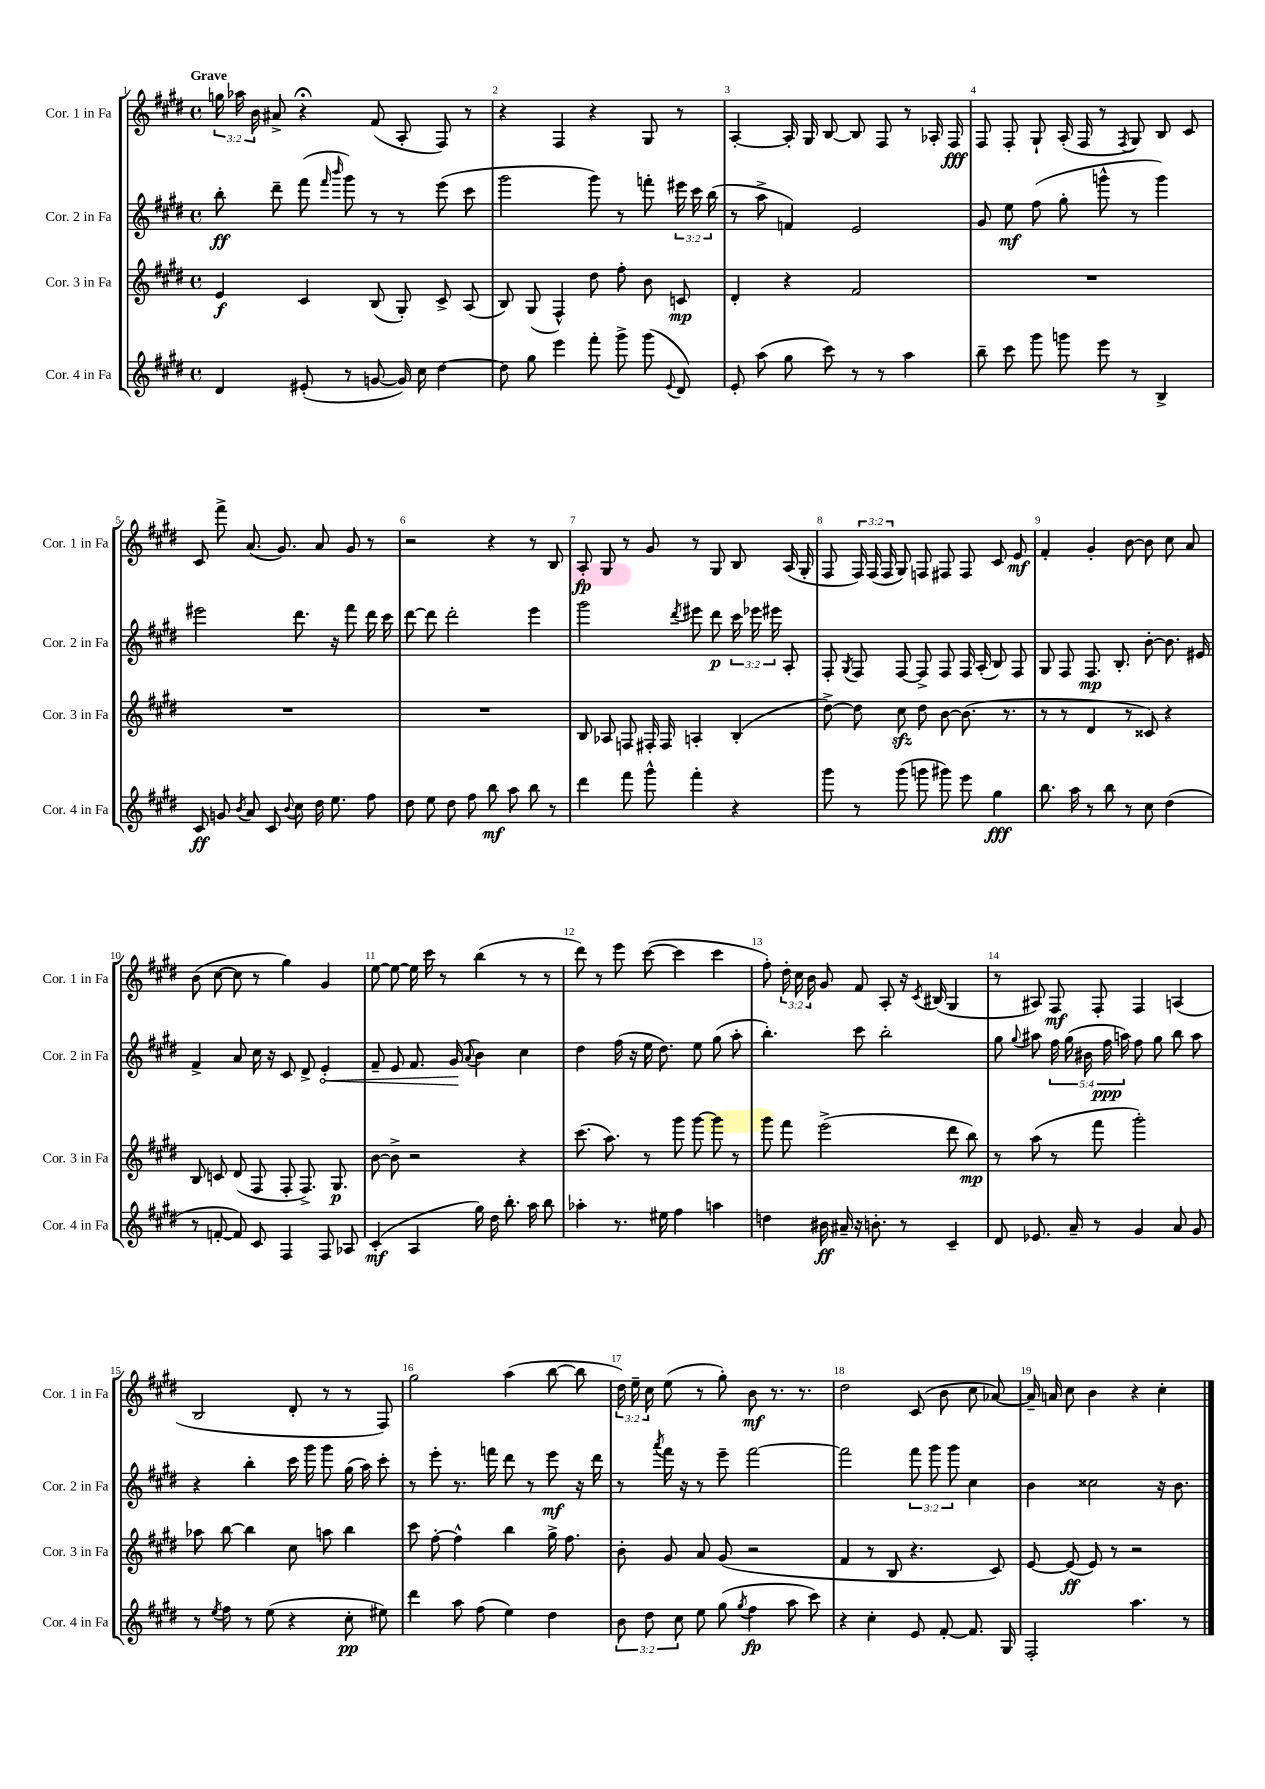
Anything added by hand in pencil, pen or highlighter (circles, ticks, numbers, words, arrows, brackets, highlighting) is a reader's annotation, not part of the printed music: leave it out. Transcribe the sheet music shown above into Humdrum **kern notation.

**kern	**kern	**kern	**kern
*staff4	*staff3	*staff2	*staff1
*clefG2	*clefG2	*clefG2	*clefG2
*k[f#c#g#d#]	*k[f#c#g#d#]	*k[f#c#g#d#]	*k[f#c#g#d#]
*M4/4	*M4/4	*M4/4	*M4/4
*met(c)	*met(c)	*met(c)	*met(c)
4d#	4e	8bb'	24gg
.	.	.	24aa-
.	.	.	24b
.	.	8ddd#~	8a#^
(8e#'	4c#	(8fff#	4r;
.	.	16qqfff#	.
.	.	16qqbbb	.
8r	.	8ggg#)	.
[8g	(8B	8r	(8f#
16g])	8G#')	8r	8A'
16cc#	.	.	.
[4dd#	8c#^	(8eee	8F#)
.	(8A	8ccc#	8r
=	=	=	=
8dd#]	8B)	2ggg#	4r
8gg#	(8G#	.	.
4eee	4F#^^)	.	4F#
8fff#'	8dd#	8ggg#)	4r
8ggg#^	8ff#'	8r	.
(8ggg#	8b	8fff'	8G#
8qqe	.	.	.
8d#)	8c	24eee#	8r
.	.	24ccc#	.
.	.	(24bb	.
=	=	=	=
8e'	4d#'	8r	[4A'
(8aa	.	8aa^	.
8gg#	4r	4f)	16A']
.	.	.	16G#
8ccc#)	.	.	[8B
8r	2f#	2e	8B]
8r	.	.	8F#
4aa	.	.	8r
.	.	.	16A-'
.	.	.	16F#
=	=	=	=
8bb~	1r	8g#	8F#
8ccc#	.	8ee	8F#'
8ggg#	.	(8ff#	8G#`
8ggg	.	8gg#'	(16A'
.	.	.	16F#
8eee	.	8ggg^^	8r
.	.	.	8qF#
8r	.	8r	8G#)
4B^	.	4ggg)	8B
.	.	.	8c#
=	=	=	=
8c#	1r	2eee#	8c#
8g	.	.	8fff#^
8qb	.	.	.
8a	.	.	(8.a
8c#	.	.	.
.	.	.	8.g#)
8qqb	.	.	.
8cc#	.	8.ddd#	.
16dd#	.	.	8a
8.ee	.	16r	.
.	.	8fff#	8g#
8ff#	.	16ddd#	8r
.	.	16ccc#	.
=	=	=	=
8dd#	1r	[8ddd#	2r
8ee	.	8ddd#]	.
8dd#	.	2ddd#'	.
8ff#	.	.	.
8bb	.	.	4r
8aa	.	.	.
8bb	.	4eee	8r
8r	.	.	8B
=	=	=	=
4ddd#	8B	2ggg#	8A'
.	8A-	.	8G#
8fff#	8F	.	8r
8ggg#^^	16F#'	.	8g#
.	16F#	.	.
.	.	8qddd#	.
4fff#'	4A'	8eee#	8r
.	.	8ddd#	8G#
4r	(4B'	24ccc#	8B
.	.	24eee-	.
.	.	24eee#	.
.	.	8A'	(16A
.	.	.	16G#'
=	=	=	=
8ggg#	[8dd#^)	8F#'	8F#
.	.	8qG#	.
8r	8dd#]	8F#	24F#)
.	.	.	(24F#
.	.	.	24F#
(8ggg#	8cc#	[8F#	8G#)
8ggg	8dd#	8F#^]	8F
8ggg#)	[8b	8F#	8F#
8eee	(8.b]	16F#	8F#
.	.	(16A'	.
4gg#	.	8B)	8c#
.	8.r	.	.
.	.	8F#	8e
=	=	=	=
8.bb	8r	8G#	4f#'
.	8r	8F#	.
16aa	.	.	.
8r	4d#	8.F#	4g#'
8bb	.	.	.
.	.	8.B'	.
8r	8r	.	[8b
8cc#	8c##)	[8b'	8b]
(4dd#	4r	8.b]	8cc#
.	.	.	8a
.	.	16e#	.
=	=	=	=
8r	8B	4f#^	(8b
[8f'	8c	.	[8cc#
8f])	(8d#	8a	8cc#]
8c#	8F#	16cc#	8r
.	.	16r	.
4F#	8F#'	8c#	4gg#)
.	8.F#^)	8d#^	.
8F#	.	4e'	4g#
.	8.G#	.	.
8A-	.	.	.
=	=	=	=
(4c#'	[8b	8f#~	[8ee
.	8b^]	8e	8ee_
4A	2r	8.f#	16ee]
.	.	.	16ccc#
.	.	.	8r
.	.	(16g#	.
.	.	8qqa	.
16gg#)	.	4b)	(4bb
16dd#	.	.	.
8.bb'	.	.	.
.	4r	4cc#	8r
16aa	.	.	.
8bb	.	.	8r
=	=	=	=
4aa-'	(8.ccc#	4dd#	8ddd#)
.	.	.	8r
.	8.aa)	.	.
8.r	.	(16ff#	8eee
.	.	16r	.
.	8r	16ee	([8ccc#
16ee#	.	8.dd#)	.
4ff#	8ggg#	.	4ccc#]
.	[8ggg#	8ee	.
4aa	8ggg#]	(8gg#	4ccc#
.	8r	8aa'	.
=	=	=	=
4dd	8ggg#	4.bb')	8ff#')
.	8fff#	.	24dd#'
.	.	.	24cc#
.	.	.	24b
16b#	(2eee^	.	8g#
16a#~	.	.	.
16r	.	8ccc#	8f#
8.b'	.	.	.
.	.	2bb'	8A'
8r	.	.	16r
.	.	.	8qc#
.	.	.	(16B#
4c#~	8ddd#	.	4G#
.	8bb)	.	.
=	=	=	=
8d#	8r	8gg#	8r
.	.	8qqgg#	.
8.e-	(8aa	8aa#	8A#)
.	8r	20ff#	8F#
.	.	(20gg#	.
16a~	.	.	.
.	.	20b#	.
8r	8fff#	.	8F#'
.	.	20ff#	.
.	.	20aa)	.
4g#	2ggg#')	8ff#	4F#
.	.	8gg#	.
8a	.	8bb	(4A
8g#	.	8aa	.
=	=	=	=
8r	8aa-	4r	2B
8qee	.	.	.
8ff#	[8bb	.	.
8r	4bb]	4bb'	.
(8ee	.	.	.
4r	8cc#	16ccc#	8d#'
.	.	16ggg#	.
.	8aa	8ggg#	8r
8cc#'	4bb	(16gg#	8r
.	.	16aa)	.
8ee#)	.	8ccc#'	8F#)
=	=	=	=
4ddd#	8ccc#	8r	2gg#
.	[8ff#'	8eee'	.
8aa	4ff#^^]	8.r	.
(8ff#	.	.	.
.	.	16fff	.
4ee)	4bb	8ddd#	(4aa
.	.	8r	.
4dd#	16gg#^	8eee	[8bb
.	8.ff#	.	.
.	.	16r	8bb]
.	.	16ddd#	.
=	=	=	=
12b	8b'	8r	24dd#)
.	.	.	24ee~
12dd#	.	.	24cc#
.	.	8qaaa	.
.	8g#	16fff#	(8ee
12cc#	.	.	.
.	.	16r	.
8ee	8a	8r	8r
(8gg#	(8g#	8eee~	8gg#')
8qgg#	.	.	.
4ff#	2r	[2fff#	8b
.	.	.	8.r
8aa	.	.	.
.	.	.	8.r
8ccc#)	.	.	.
=	=	=	=
4r	4f#	2fff#]	2dd#
4cc#'	8r	.	.
.	8B	.	.
8e	4.r	12fff#	(8c#
.	.	12ggg#	.
[8f#'	.	.	8b
.	.	12ggg#	.
8.f#]	.	4cc#	8cc#
.	8c#)	.	[8a-)
16G#	.	.	.
=	=	=	=
2F#'	[8e	4b	16a-~]
.	.	.	16a
.	(8e]	.	8cc#
.	8e)	2cc##	4b
.	8r	.	.
4.aa	2r	.	4r
.	.	16r	4cc#'
.	.	8.b	.
8r	.	.	.
==	==	==	==
*-	*-	*-	*-
